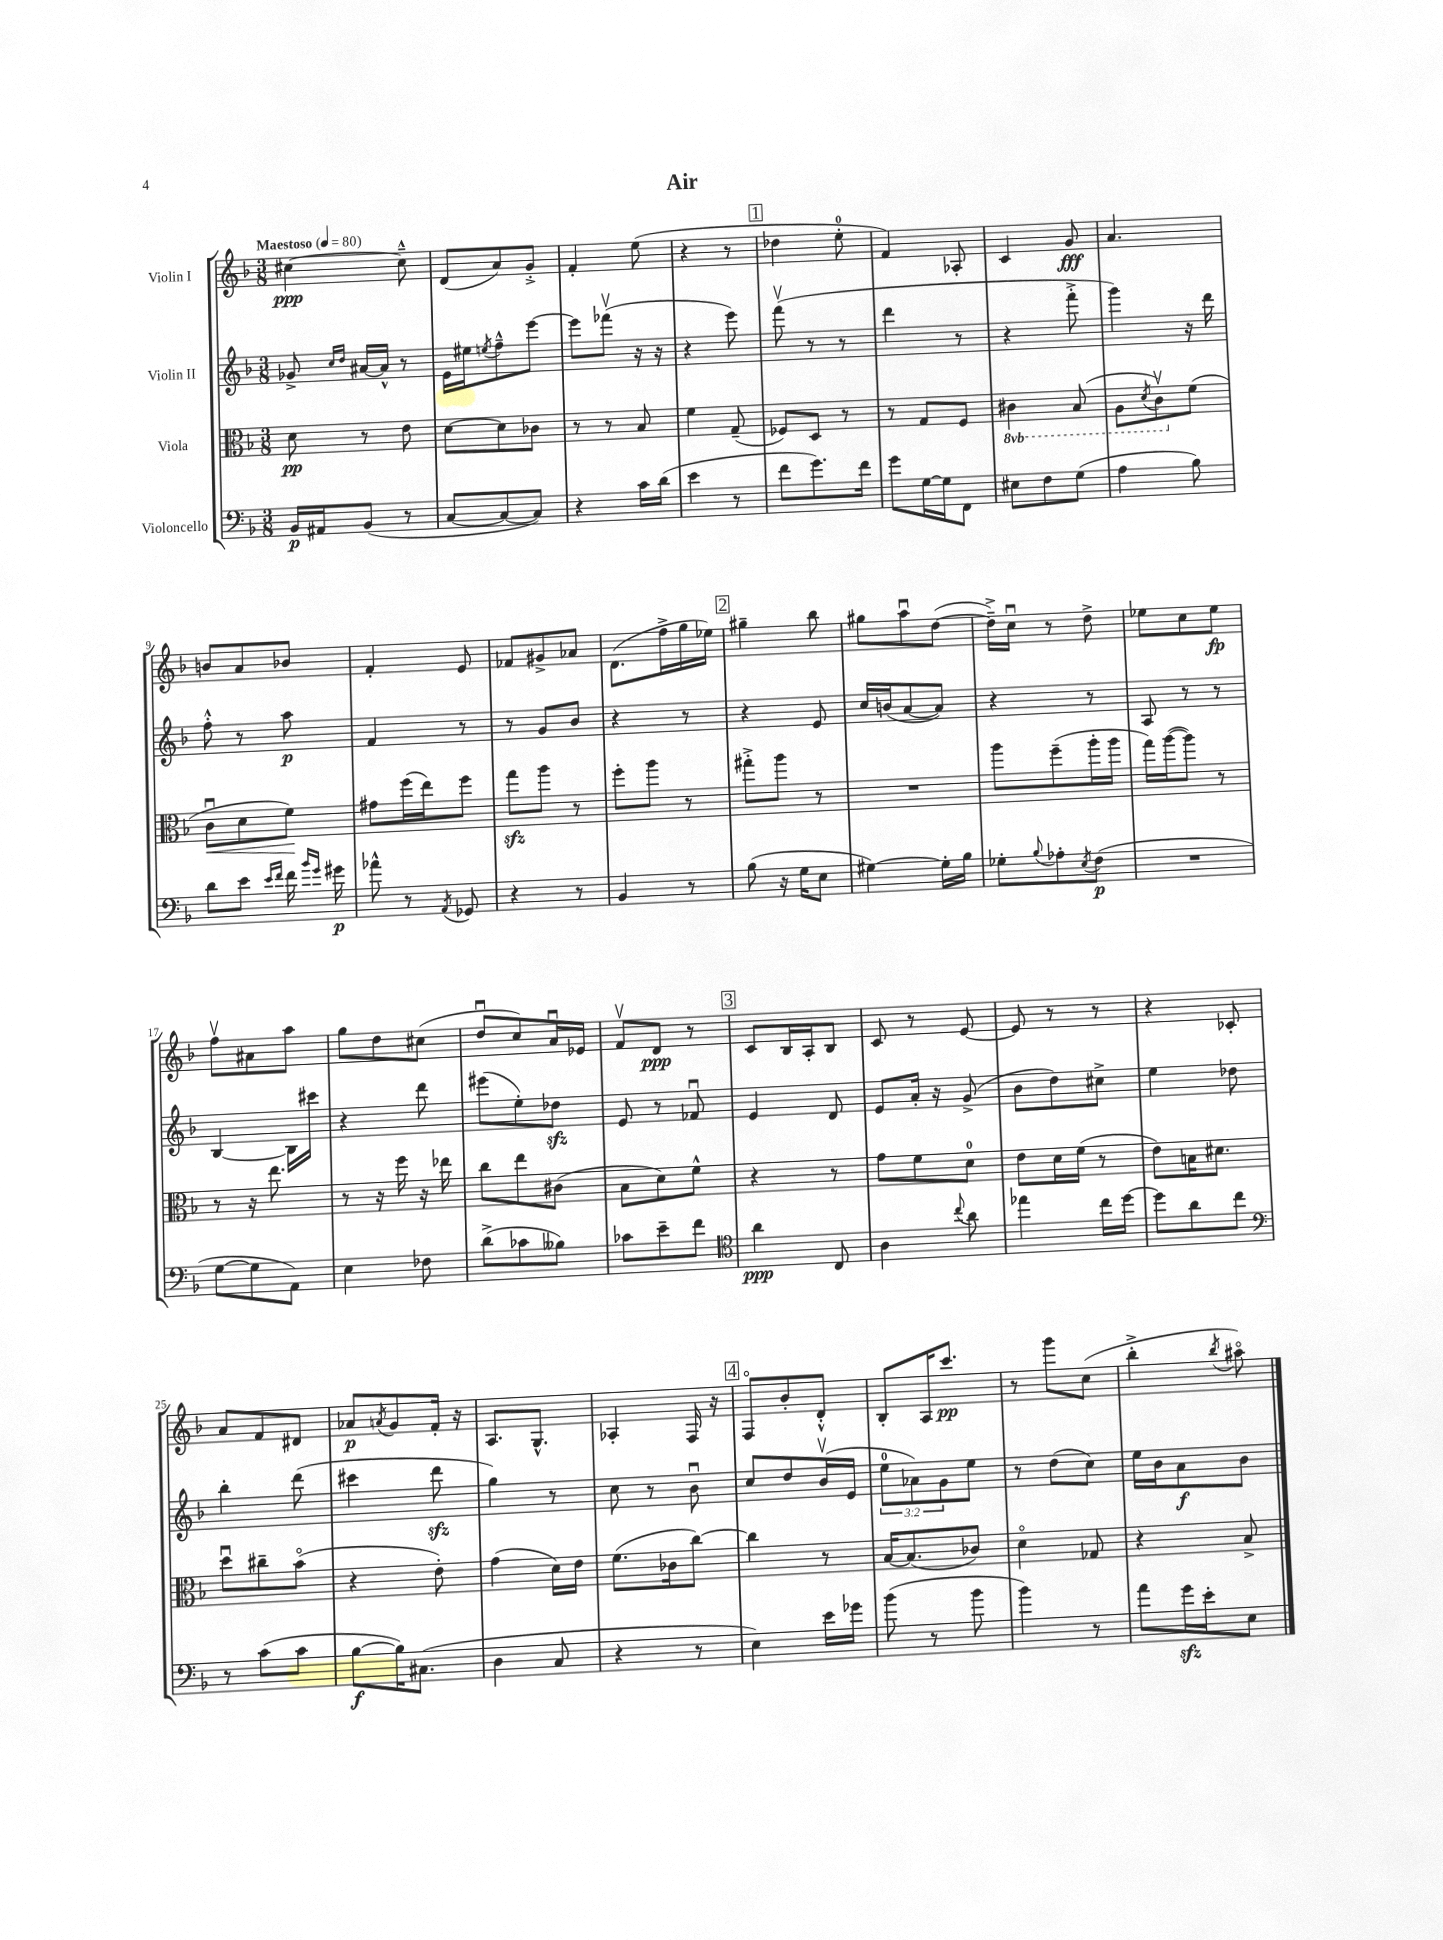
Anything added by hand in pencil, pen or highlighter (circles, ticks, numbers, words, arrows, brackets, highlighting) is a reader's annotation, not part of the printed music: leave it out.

**kern	**kern	**kern	**kern
*staff4	*staff3	*staff2	*staff1
*clefF4	*clefC3	*clefG2	*clefG2
*k[b-]	*k[b-]	*k[b-]	*k[b-]
*M3/8	*M3/8	*M3/8	*M3/8
*MM80	*MM80	*MM80	*MM80
16BB-	8d	8g-^	[4cc#
16AA#	.	.	.
.	.	16qqcc	.
.	.	16qqdd	.
(8BB-	8r	[16a#	.
.	.	16a#^^]	.
8r	8e	8r	8cc#~^^]
=	=	=	=
[8C	[8d	16e	(8d
.	.	16ee#	.
.	.	8qee	.
8C_	8d]	8ff~^^	8a)
8C])	8c-	[8eee	8g'^
=	=	=	=
4r	8r	8eee]	4f'
.	8r	(8fff-v	.
16c	8B-	16r	(8ee
(16d	.	16r	.
=	=	=	=
4e	4f	4r	4r
8r	(8G~	8eee)	8r
=	=	=	=
8f	8F-)	(8fffv	4dd-
8.g)	8D	8r	.
.	8r	8r	8ee'
16f	.	.	.
=	=	=	=
8g	8r	4ddd	4f)
[16G	8G	.	.
16G]	.	.	.
8FF	8F	8r	8A-'
=	=	=	=
8E#	4C#	4r	4c
8F	.	.	.
(8G	(8BB-	8fff'^	8g
=	=	=	=
4A	8AA	4ggg)	4.a
.	8qD	.	.
.	8Cv)	.	.
8B-)	(8f	16r	.
.	.	16ddd	.
=	=	=	=
8d	8cu	8ff'^^	8b
8e	8d	8r	8a
16qqe	.	.	.
16qqf	.	.	.
16f	8f)	8aa	8b-
16qqb-	.	.	.
16qqg	.	.	.
16g#	.	.	.
=	=	=	=
8a-^^	8g#	4f	4f'
8r	(16ff	.	.
.	16ee)	.	.
8qAA	.	.	.
8GG-	8ff	8r	8e
=	=	=	=
4r	8gg	8r	8f-
.	8aa	8g	8g#^
8r	8r	8b-	8a-
=	=	=	=
4BB-	8ff'	4r	(8.d
.	8aa	.	.
.	.	.	16ff^
8r	8r	8r	16gg
.	.	.	16ee-)
=	=	=	=
(8B-	8gg#'^	4r	4gg#~
16r	8aa	.	.
16G	.	.	.
8E	8r	8e	8bb-
=	=	=	=
[4G#)	4.r	16cc	8gg#
.	.	(16b	.
.	.	[8a	8aau
16G#']	.	8a])	([8dd
16B-	.	.	.
=	=	=	=
8G-'	8aa	4r	16dd~^])
.	.	.	16ccu
8qqB-	.	.	.
8A-'	(8ff~	.	8r
8qE	.	.	.
(8F	16aa'	8r	8dd^
.	16aa	.	.
=	=	=	=
4.r	16gg)	8A	8ee-
.	([16aa	.	.
.	8aa])	8r	8cc
.	8r	8r	8ee-
=	=	=	=
[8G	8r	[4B-	8ffv
8G]	16r	.	8a#
.	8.ee	.	.
8AA)	.	16B-]	8aa
.	.	16ccc#	.
=	=	=	=
4E	8r	4r	8gg
.	16r	.	8dd
.	16ff	.	.
8F-	16r	8ddd	(8cc#
.	16ee-	.	.
=	=	=	=
(8d^	8cc	(8eee#	8ddu
8c-	8ee	8ee')	8cc)
8B--)	(8c#	8dd-	16au
.	.	.	16e-
=	=	=	=
8c-	8B-	8e	8fv
8e~	8d)	8r	8d
8f	8f^^	8f-u	8r
=	=	=	=
*clefC4	*	*	*
4a	4r	4e	8c
.	.	.	16B-
.	.	.	16A'
8C	8r	8d	8B-
=	=	=	=
4A	8g	8e	8c
.	8f	16a'	8r
.	.	16r	.
8qqcc	.	.	.
8a	8d	(8g^	[8e
=	=	=	=
4ee-	8e	8b-	8e]
.	16d	8dd)	8r
.	(16f	.	.
16cc	8r	8cc#^	8r
[16dd	.	.	.
=	=	=	=
8dd]	8e)	4ee	4r
8a	16B	.	.
.	8.d#	.	.
8cc	.	8dd-	8c-'
=	=	=	=
*clefF4	*	*	*
8r	8ddu	4bb-'	8a
(8c	8cc#~	.	8f
8c	(8b-o	(8ddd	8d#
=	=	=	=
[8B-	4r	4ccc#	8a-
.	.	.	8qa
16B-])	.	.	8g
(8.C#	.	.	.
.	8e')	8ddd	16f'
.	.	.	16r
=	=	=	=
4D	(4g	4gg)	8.A
.	.	.	8.G^^
8C	16d)	8r	.
.	16e	.	.
=	=	=	=
4r	(8.f	8cc	4A-'
.	.	8r	.
.	16c-	.	.
8r	[8cc)	8b-u	16F
.	.	.	16r
=	=	=	=
4E)	4cc]	8cc	8Fo
.	.	8dd	8b-'
16e	8r	(16b-v	8d'^^
16g-	.	16e	.
=	=	=	=
(8b-	[16B-	12ee	8B-'
.	(8.B-]	.	.
.	.	12a-)	.
8r	.	.	16A
.	.	12g	.
.	.	.	8.ccc
8b-	8c-)	8ee	.
=	=	=	=
4b-)	4do	8r	8r
.	.	(8dd	8ggg
8r	8G-	8cc)	(8cc
=	=	=	=
8a	4r	16ee	4bb-'^
.	.	16b-	.
16g	.	8a	.
16e'	.	.	.
.	.	.	8qbb-
8E	8B-^	8b-	8aa#o)
==	==	==	==
*-	*-	*-	*-
